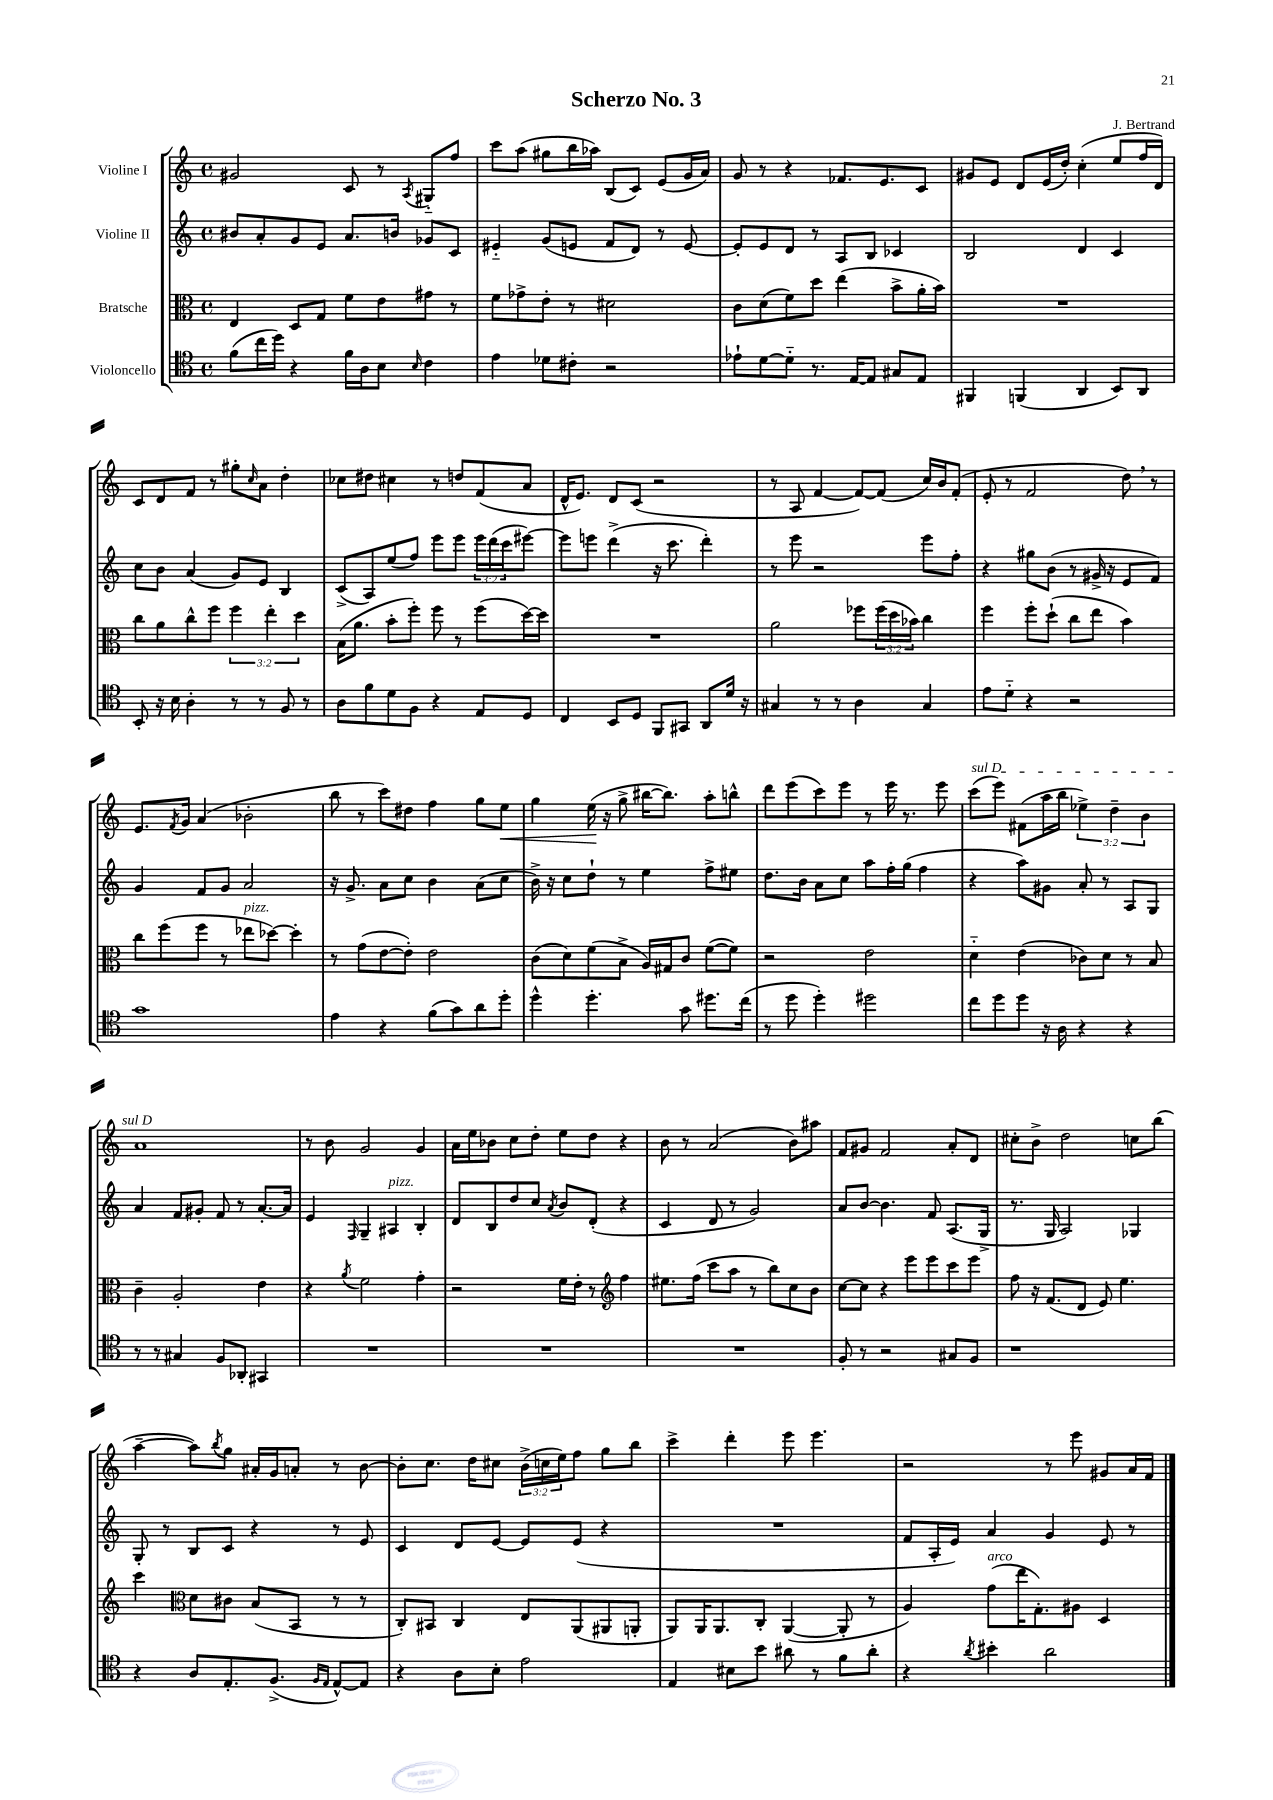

**kern	**kern	**kern	**kern
*staff4	*staff3	*staff2	*staff1
*clefC4	*clefC3	*clefG2	*clefG2
*k[]	*k[]	*k[]	*k[]
*M4/4	*M4/4	*M4/4	*M4/4
*met(c)	*met(c)	*met(c)	*met(c)
(8f	4E	8b#	2g#
16cc	.	8a'	.
16dd)	.	.	.
4r	8D	8g	.
.	8G	8e	.
16f	8f	8.a	8c
16A	.	.	.
8B	8e	.	8r
.	.	16b	.
16qqB	.	.	8qA
4c	8g#	8g-	8G#'~
.	8r	8c	8ff
=	=	=	=
4e	8f	4e#'~	8ccc
.	8g-^	.	(8aa
8d-	8e'	(8g	8gg#
8c#'	8r	8e	16bb
.	.	.	16aa-)
2r	2d#	8f	(8B
.	.	8d)	8c)
.	.	8r	(8e
.	.	[8e	16g
.	.	.	16a)
=	=	=	=
8e-`	8c	8e']	8g
[8d	(8d	8e	8r
8d'~]	8f)	8d	4r
8.r	8dd	8r	.
.	(4ee	8A	8.f-
[16E	.	.	.
8E]	.	8B	.
.	.	.	8.e
8G#	8b^	4c-	.
8E	16a'	.	8c
.	16b)	.	.
=	=	=	=
4FF#	1r	2B	8g#
.	.	.	8e
(4FF	.	.	8d
.	.	.	(16e
.	.	.	16dd')
4AA	.	4d	(4cc'
8BB)	.	4c	8ee
8AA	.	.	16ff
.	.	.	16d)
=	=	=	=
8BB'	8cc	8cc	8c
16r	8a	8b	8d
16B	.	.	.
4A'	8cc^^	(4a	8f
.	8ff	.	8r
8r	6ff	8g)	8gg#'
.	.	.	16qqcc
8r	.	8e	8a
.	6ee'	.	.
8F	.	4B	4dd'
.	6dd	.	.
8r	.	.	.
=	=	=	=
8A	(16B	(8c^	8cc-
.	8.a	.	.
8f	.	8A)	8dd#
8d	8b'	(8ee	4cc#
8F	8ff')	8ff)	.
4r	8ff	8eee	8r
.	8r	8eee	8dd
8E	(8ff	24eee	(8f
.	.	(24ddd	.
.	.	24ccc	.
8D	[16dd)	[8eee#)	8a
.	16dd]	.	.
=	=	=	=
4C	1r	8eee#]	16d^^
.	.	.	8.e)
.	.	8eee	.
8BB	.	(4ddd^	8d
8D	.	.	(8c
8FF	.	16r	2r
.	.	8.ccc	.
8GG#	.	.	.
8AA	.	4ddd')	.
16d	.	.	.
16r	.	.	.
=	=	=	=
4G#	2a	8r	8r
.	.	8eee	8A
8r	.	2r	[4f
8r	.	.	.
4A	8ff-	.	8f_)
.	(24ff-	.	(8f]
.	24dd	.	.
.	24b-)	.	.
4G#	4cc	8eee	16cc)
.	.	.	16b
.	.	8ff'	(8f'
=	=	=	=
8e	4ff	4r	8e'
8d'~	.	.	8r
4r	8ff'	8gg#	2f
.	(8dd`	(8b	.
2r	8cc	8r	.
.	8ee	16g#^	.
.	.	16r	.
.	4b)	8e	8dd)
.	.	8f)	8r
=	=	=	=
1g	8cc	4g	8.e
.	(8ff	.	.
.	.	.	8qf
.	.	.	16g
.	8ff	8f	(4a
.	8r	8g	.
.	8ee-	2a	2b-'
.	[8dd-)	.	.
.	4dd-']	.	.
=	=	=	=
4e	8r	16r	8bb
.	.	8.g^	.
.	(8g	.	8r
4r	[8e	8a	8ccc)
.	8e'])	8cc	8dd#
(8f	2e	4b	4ff
8g)	.	.	.
8a	.	(8a	8gg
8dd'	.	8cc	8ee
=	=	=	=
4dd^^	(8c	16b^)	4gg
.	.	16r	.
.	8d)	8cc	.
4.dd'	(8f	8dd`	(16ee
.	.	.	16r
.	8B^	8r	8gg^
.	16A)	4ee	[16bb#
.	16G#	.	8.bb#])
8g	8c	.	.
8.dd#	([8f	8ff^	8aa'
.	8f])	8ee#	8bb^^
(16cc	.	.	.
=	=	=	=
8r	2r	8.dd	8ddd
8dd	.	.	(8eee
.	.	16b	.
4dd')	.	8a	8ccc)
.	.	8cc	8eee
2dd#	2e	8aa	8r
.	.	16ff'	16eee
.	.	(16gg	8.r
.	.	4ff	.
.	.	.	8eee
=	=	=	=
8cc	4d'~	4r	(8ccc
8dd	.	.	8eee)
8dd	(4e	8aa)	(8f#
16r	.	8g#	16aa
16A	.	.	16bb
4r	8c-)	8a'	6ee-^)
.	8d	8r	.
.	.	.	6dd~
4r	8r	8A	.
.	.	.	6b
.	8B	8G	.
=	=	=	=
8r	4c~	4a	1a
8r	.	.	.
4G#	2A'	8f	.
.	.	8g#'	.
8F	.	8f	.
8AA-'	.	8r	.
4GG#	4e	[8.a'	.
.	.	16a]	.
=	=	=	=
1r	4r	4e	8r
.	.	.	8b
.	8qa	16qqF	.
.	2f	4G~	2g
.	.	4A#	.
.	4g'	4B'	4g
=	=	=	=
1r	2r	8d	16a
.	.	.	16ee
.	.	8B	8b-
.	.	8dd	8cc
.	.	8cc	8dd'
.	.	8qa	.
.	16f	8b	8ee
.	16e'	.	.
.	8r	(8d'	8dd
*	*clefG2	*	*
.	4ff	4r	4r
=	=	=	=
1r	8.ee#	4c	8b
.	.	.	8r
.	(16ff	.	.
.	8ccc	8d	(2a
.	8aa	8r	.
.	8r	2g)	.
.	8bb)	.	.
.	8cc	.	8b)
.	8b	.	8aa#
=	=	=	=
8F'	[8cc	8a	8f
8r	8cc]	[8b	8g#
2r	4r	4.b]	2f
.	8eee	.	.
.	8eee	8f	.
8G#	8ccc	(8.A	8a'
8F	8eee	.	8d
.	.	16G^	.
=	=	=	=
1r	8ff	8.r	8cc#'
.	16r	.	8b^
.	(8.f	16G	.
.	.	2A)	2dd
.	8d	.	.
.	8e)	.	.
.	4.ee	.	.
.	.	4G-	8cc
.	.	.	(8bb
=	=	=	=
4r	4ccc	8G'	[4aa~
.	.	8r	.
*	*clefC3	*	*
8A	8d	8B	8aa])
.	.	.	8qbb
8.E'	8c#	8c	8gg
.	(8B	4r	16a#'
(8.F^	.	.	16g
.	8BB	.	8a'
16qqF	.	.	.
16qqE	.	.	.
[8E^^)	8r	8r	8r
8E]	8r	8e	[8b
=	=	=	=
4r	8C')	4c	8b']
.	8BB#	.	8.cc
8A	4C	8d	.
.	.	.	16dd
8B'	.	[8e	8cc#
2e	8E	8e]	(24b^
.	.	.	24cc
.	.	.	24ee)
.	(8AA	(8e	8ff
.	8AA#	4r	8gg
.	8AA'	.	8bb
=	=	=	=
4E	8AA)	1r	4ccc^
.	16AA	.	.
.	8.AA	.	.
8B#	.	.	4ddd'
8b	8C'	.	.
8a#	([4AA	.	8eee
8r	.	.	4.eee
8f	8AA']	.	.
8a#'	8r	.	.
=	=	=	=
4r	4A)	8f	2r
.	.	16A'	.
.	.	16e)	.
8qa	.	.	.
4b#'	(8g	4a	.
.	16ee	.	.
.	8.G')	.	.
2a	.	4g	8r
.	8A#	.	8eee
.	4D	8e	8g#
.	.	8r	16a
.	.	.	16f
==	==	==	==
*-	*-	*-	*-
